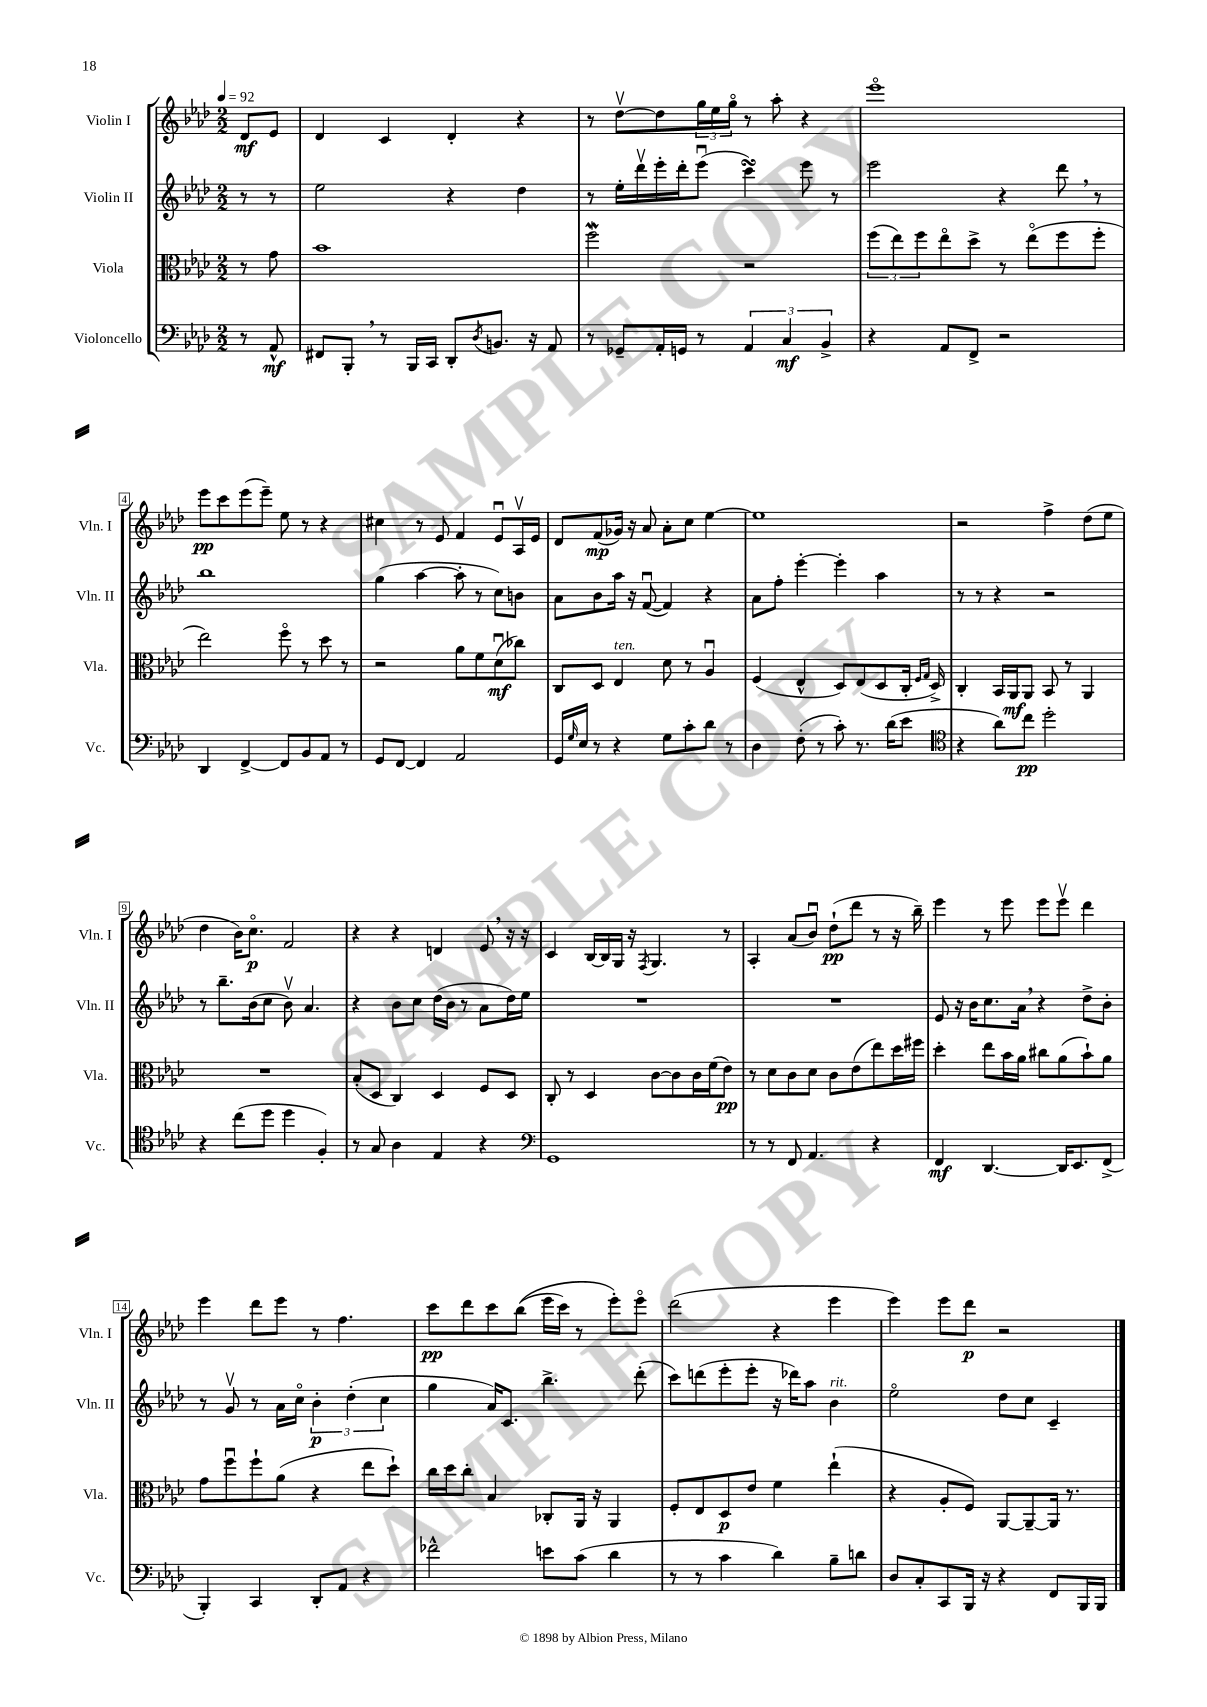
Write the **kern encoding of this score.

**kern	**kern	**kern	**kern
*staff4	*staff3	*staff2	*staff1
*clefF4	*clefC3	*clefG2	*clefG2
*k[b-e-a-d-]	*k[b-e-a-d-]	*k[b-e-a-d-]	*k[b-e-a-d-]
*M2/2	*M2/2	*M2/2	*M2/2
*MM92	*MM92	*MM92	*MM92
8r	8r	8r	8d-/L
8AA-^^/	8g\	8r	8e-/J
=	=	=	=
8FF#/L	1b-	2ee-\	4d-/
8BBB-'/J	.	.	.
8r	.	.	4c/
16BBB-/LL	.	.	.
16CC/JJ	.	.	.
8DD-'/L	.	4r	4d-'/
8qD-/	.	.	.
8.BB/J	.	.	.
.	.	4dd-\	4r
16r	.	.	.
8AA-/	.	.	.
=	=	=	=
8r	2ff\	8r	8r
8GG-~/L	.	16ee-'\LL	[8dd-v\L
.	.	16ddd-v\	.
16AA-'/L	.	16eee-'\	8dd-\]
16GG/JJ	.	16ddd-'\J	.
8r	.	(8eee-u\J	24gg\L
.	.	.	24ee-\
.	.	.	24ggo\JJ
6AA-/	2r	4ccc\)	8r
.	.	.	8aa-'\
6C/	.	.	.
.	.	8eee-\	4r
6BB-^/	.	.	.
.	.	8r	.
=	=	=	=
4r	(12ff\L	2eee-\	1eee-o
.	12ee-\)	.	.
.	12ff\	.	.
8AA-/L	8ee-o\	.	.
8FF^/J	8dd-^\J	.	.
2r	8r	4r	.
.	(8ee-o\L	.	.
.	8ff\	8ddd-\	.
.	8ff'\J	8r	.
=	=	=	=
4DD-/	2ee-\)	1bb-	8eee-\L
.	.	.	8ccc\
[4FF^/	.	.	(8eee-\
.	.	.	8eee-~\J)
8FF/]L	8ffo\	.	8ee-\
8BB-/	8r	.	8r
8AA-/J	8dd-\	.	4r
8r	8r	.	.
=	=	=	=
8GG/L	2r	(4gg\	4cc#\
[8FF/J	.	.	.
4FF/]	.	[4aa-\	8r
.	.	.	8e-/
2AA-/	8a-\L	8aa-'\]	4f/
.	8f\	8r	.
.	(8d-u\	8cc\L)	8e-u/L
.	8cc-\J)	8b\J	16A-v/L
.	.	.	16e-/JJ
=	=	=	=
16GG/LL	8C/L	8a-\L	8d-/L
16qqG/	.	.	.
16E-/JJ	.	.	.
8r	8D-/J	8b-\	(8f/
4r	4E-/	16aa-\Jk	16g-/Jk)
.	.	16r	16r
.	.	([8fu/	8a-/
8G\L	8d-\	4f/])	8a-'\L
8c'\	8r	.	8cc\J
8d-\J	4A-u/	4r	[4ee-\
8r	.	.	.
=	=	=	=
4D-\	(4F/	8a-\L	1ee-]
.	.	8ff'\J	.
(8F'\	4E-^^/	[4eee-'\	.
8r	.	.	.
8c'\)	8D-/L)	4eee-'\]	.
8.r	(8E-/	.	.
.	8D-/	4aa-\	.
(16d-\LK	.	.	.
8e-\J	16C'/Jk	.	.
.	16qqF/LL	.	.
.	16qqG/JJ	.	.
.	16D-^/)	.	.
=	=	=	=
*clefC4	*	*	*
4r	4C'/	8r	2r
.	.	8r	.
8a-\L)	16BB-/LL	4r	.
.	16AA-/J	.	.
8cc\J	8AA-/J	.	.
2dd-'\	8BB-/	2r	4ff^\
.	8r	.	.
.	4AA-/	.	(8dd-\L
.	.	.	8ee-\J
=	=	=	=
4r	1r	8r	4dd-\
.	.	8.bb-~\L	.
(8cc\L	.	.	16b-\LK)
.	.	(16b-\k	8.cco\J
8dd-\J	.	8cc\J	.
4dd-\	.	8b-v\)	2f/
.	.	4.a-/	.
4F'/)	.	.	.
=	=	=	=
8r	(8B-'/L	4r	4r
8G/	8D-/J	.	.
4A-\	4C/)	8b-\L	4r
.	.	8cc\J	.
4E-/	4D-/	(16dd-\LL	4d/
.	.	16b-\JJ	.
.	.	8r	.
4r	8F/L	8a-\L	8e-/
.	8D-/J	16dd-\L)	16r
.	.	16ee-\JJ	16r
=	=	=	=
*clefF4	*	*	*
1GG	8C'/	1r	4c/
.	8r	.	.
.	4D-/	.	[16B-/LL
.	.	.	16B-/]
.	.	.	16G/JJ
.	.	.	16r
.	.	.	8qF/
.	[8c\L	.	4.G/
.	8c\]	.	.
.	16c\L	.	.
.	(16f\J	.	.
.	8e-\J)	.	8r
=	=	=	=
8r	8r	1r	4A-'/
8r	8d-\L	.	.
8FF/	8c\	.	(8a-/L
4.AA-/	8d-\J	.	8b-u/J)
.	8c\L	.	(8dd-`\L
.	(8e-\	.	8ddd-\J
4r	8ee-\)	.	8r
.	16dd-\L	.	16r
.	16ff#\JJ	.	16bb-~\)
=	=	=	=
4FF/	4dd-'\	8e-/	4eee-\
.	.	16r	.
.	.	16b-\LK	.
[4.DD-/	8ee-\L	8.cc\	8r
.	16b-\L	.	8eee-\
.	16a-\JJ	16a-\Jk	.
.	8cc#\L	4r	8eee-\L
16DD-/]LK	(8a-\	.	8eee-v\J
8.EE-/	.	.	.
.	8b-`\)	8dd-^\L	4ddd-\
(8FF^/J	8a-\J	8b-'\J	.
=	=	=	=
4BBB-'/)	8g\L	8r	4eee-\
.	8ffu\	8gv/	.
4CC/	8ff`\	8r	8ddd-\L
.	(8a-\J	16a-\LL	8eee-\J
.	.	16cco\JJ	.
8DD-'/L	4r	6b-'\	8r
8AA-/J	.	.	4.ff\
.	.	(6dd-'\	.
4r	8ee-\L	.	.
.	.	6cc\	.
.	8dd-`\J)	.	.
=	=	=	=
2f-^^\	16cc\LL	4gg\	8ccc\L
.	16dd-\J	.	.
.	8cc'\J	.	8ddd-\
.	4B-/	16a-/LK)	8ccc\
.	.	8.c/J	.
.	.	.	&((8bb-\J
8e\L	8C-'/L	4.bb-^\	16eee-\LL
.	.	.	16ccc\JJ)
(8c\J	16AA-/Jk	.	8r
.	16r	.	.
4d-\	4AA-/	.	8eee-'\L&)
.	.	(8ddd-'\	8eee-o\J
=	=	=	=
8r	8F'/L	8ccc\L)	(2ddd-\
8r	8E-/	(8ddd\	.
4c\	8D-/	8eee-'\	.
.	8e-/J	8eee-'\J	.
4d-\)	4f\	16r	4r
.	.	16ddd-\LK)	.
.	.	8aa-\J	.
8B-~\L	(4ee-`\	4b-\	4eee-\
8d\J	.	.	.
=	=	=	=
8D-/L	4r	2ee-o\	4eee-\)
8C'/	.	.	.
8CC/	8A-'/L	.	8eee-\L
16BBB-/Jk	8F/J)	.	8ddd-\J
16r	.	.	.
4r	[8AA-/L	8dd-\L	2r
.	8AA-~/_	8cc\J	.
8FF/L	16AA-/]Jk	4c~/	.
.	8.r	.	.
16BBB-/L	.	.	.
16BBB-/JJ	.	.	.
==	==	==	==
*-	*-	*-	*-
